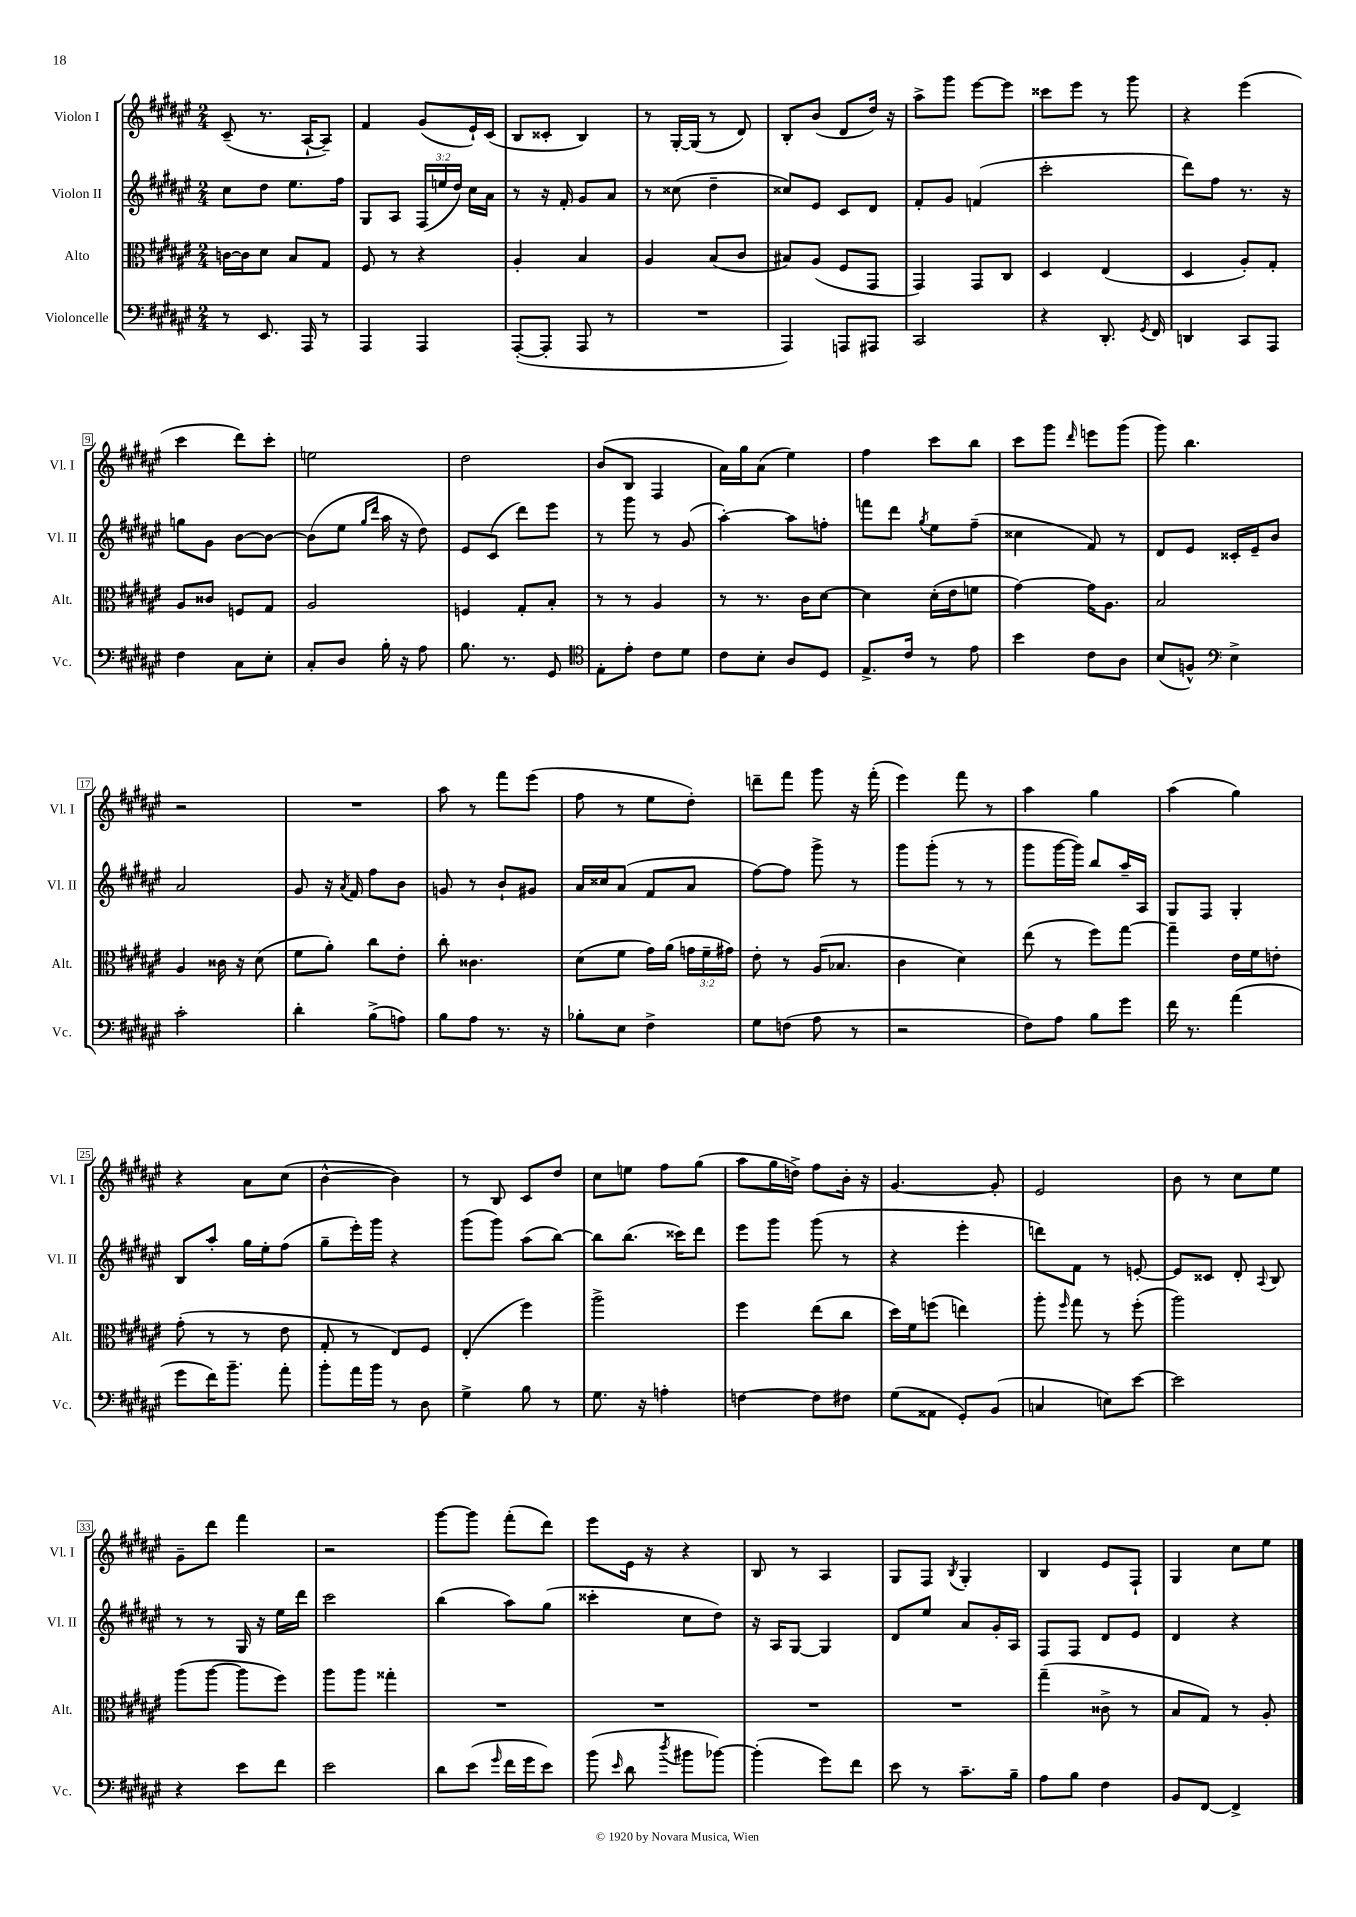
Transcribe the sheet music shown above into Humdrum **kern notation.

**kern	**kern	**kern	**kern
*part4	*part3	*part2	*part1
*staff4	*staff3	*staff2	*staff1
*I"Violoncelle	*I"Alto	*I"Violon II	*I"Violon I
*I'Vc.	*I'Alt.	*I'Vl. II	*I'Vl. I
*clefF4	*clefC3	*clefG2	*clefG2
*k[f#c#g#d#a#e#]	*k[f#c#g#d#a#e#]	*k[f#c#g#d#a#e#]	*k[f#c#g#d#a#e#]
*M2/4	*M2/4	*M2/4	*M2/4
=1	=1	=1	=1
8r	[16cn\LL	8cc#\L	(8c#~/
.	16c\J]	.	.
8.EE#/	8d#\J	8dd#\J	8.r
.	8B/L	8.ee#\L	.
16AAA#/	.	.	[16A#`/KL
8r	8G#/J	.	8A#~/J])
.	.	16ff#\Jk	.
=2	=2	=2	=2
4AAA#/	8F#/	8G#/L	4f#/
.	8r	8A#/J	.
4AAA#/	4r	(24F#/LL	(8g#/L
.	.	24een/	.
.	.	24dd#/JJ)	.
.	.	16cc#\LL	16e#`/L)
.	.	16a#\JJ	(16c#/JJ
=3	=3	=3	=3
([8AAA#'/L	4A#'/	8r	8B/L
8AAA#'/J]	.	16r	8c##X'/J
.	.	16f#'/	.
8AAA#/	4B/	8g#/L	4B/)
8r	.	8a#/J	.
=4	=4	=4	=4
2r	4A#/	8r	8r
.	.	(8cc##X\	[16G#'/LL
.	.	.	(16G#/JJ]
.	(8B/L	4dd#~\	8r
.	8c#/J	.	8d#/)
=5	=5	=5	=5
4AAA#/)	8B#X/L)	8cc##X/L)	8B'/L
.	(8A#/J	8e#/J	(8b/J
8AAAn/L	8F#/L	8c#/L	8d#/L
8AAA#X/J	8GG#/J	8d#/J	16dd#/Jk)
.	.	.	16r
=6	=6	=6	=6
2CC#/	4GG#/)	8f#'/L	8aa#^\L
.	.	8g#/J	8ggg#\J
.	8GG#/L	(4fn/	[8eee#\L
.	8C#/J	.	8eee#\J]
=7	=7	=7	=7
4r	4D#/	2ccc#'\	8ccc##X\L
.	.	.	8eee#\J
8.DD#'/	(4E#/	.	8r
.	.	.	8ggg#\
8qGG#/	.	.	.
16FF#/	.	.	.
=8	=8	=8	=8
4DDn/	4D#/	8ddd#\L)	4r
.	.	8ff#\J	.
8CC#/L	8A#'/L)	8.r	(4eee#\
8AAA#/J	8G#'/J	.	.
.	.	16r	.
!!LO:LB:g=z
=9	=9	=9	=9
4F#\	8A#/L	8ggn\L	4ccc#\
.	8c##X/J	8g#\J	.
8C#\L	8Fn/L	[8b\L	8ddd#\L)
8E#'\J	8G#/J	8b\J_	8ccc#'\J
=10	=10	=10	=10
8C#'/L	2A#/	(8b\L]	2een\
8D#/J	.	8ee#\J	.
.	.	16qqgg#/LL	.
.	.	16qqddd#/JJ	.
16B'\	.	16aa#\	.
16r	.	16r	.
8A#\	.	8dd#\)	.
=11	=11	=11	=11
8.B\	4Fn/	8e#/L	2dd#\
.	.	(8c#/J	.
8.r	.	.	.
.	8G#'/L	8ddd#\L)	.
8GG#/	8B'/J	8eee#\J	.
=12	=12	=12	=12
*clefC4	*	*	*
8E#'\L	8r	8r	(8b/L
8e#'\J	8r	8ggg#\	8B/J
8c#\L	4A#/	8r	4F#/
8d#\J	.	(8g#/	.
=13	=13	=13	=13
8c#\L	8r	[4aa#'\)	16a#\LL)
.	.	.	16gg#\J
8B'\J	8.r	.	(8a#\J
8A#/L	.	8aa#\L]	4ee#\)
.	16c#\KL	.	.
8D#/J	[8d#\J	8ffn'\J	.
=14	=14	=14	=14
8.E#^/L	4d#\]	8fffn\L	4ff#\
.	.	8ddd#\J	.
16c#/Jk	.	.	.
.	.	8qgg#/	.
8r	(16d#'\LL	8ee#\L	8ccc#\L
.	16e#\J	.	.
8e#\	8fn\J	(8ff#~\J	8bb\J
=15	=15	=15	=15
4b\	[4g#\)	4cc##X\	8ccc#\L
.	.	.	8ggg#\J
.	.	.	16qqddd#/
8c#\L	16g#\KL]	8f#/)	8eeen\L
.	8.A#\J	.	.
8A#\J	.	8r	(8ggg#\J
=16	=16	=16	=16
(8B/L	2B/	8d#/L	8ggg#\)
8Fn^^/J)	.	8e#/J	4.bb\
*clefF4	*	*	*
4E#^\	.	16c##X'/LL	.
.	.	16e#~/J	.
.	.	8b/J	.
!!LO:LB:g=z
=17	=17	=17	=17
2c#'\	4A#/	2a#/	2r
.	16c##X\	.	.
.	16r	.	.
.	(8d#\	.	.
=18	=18	=18	=18
4d#'\	8f#\L	8g#/	2r
.	8a#'\J)	16r	.
.	.	8qa#/	.
.	.	16f#/	.
(8B^\L	8cc#\L	8ff#\L	.
8An\J)	8e#'\J	8b\J	.
=19	=19	=19	=19
8B\L	8cc#'\	8gn/	8aa#\
8A#\J	4.c##X\	8r	8r
8.r	.	8b`/L	8fff#\L
.	.	8g#X/J	(8eee#\J
16r	.	.	.
=20	=20	=20	=20
8B-X'\L	(8d#\L	16a#/LL	8ff#\
.	.	16cc##X/J	.
8E#\J	8f#\J	(8a#/J	8r
4F#^\	16g#\LL)	8f#/L	8ee#\L
.	(16a#\JJ	.	.
.	24gn\LL	8a#/J	8dd#'\J)
.	24f#~\	.	.
.	24g#X\JJ)	.	.
=21	=21	=21	=21
8G#\L	8e#'\	[8ff#\L)	8dddn~\L
(8Fn\J	8r	8ff#\J]	8fff#\J
8A#\	(16A#/KL	8ggg#^\	8ggg#\
.	8.B-X/J	.	.
8r	.	8r	16r
.	.	.	(16fff#'\
=22	=22	=22	=22
2r	4c#\	8ggg#\L	4eee#\)
.	.	(8ggg#'\J	.
.	4d#\)	8r	8fff#\
.	.	8r	8r
=23	=23	=23	=23
8F#\L)	(8ee#\	8ggg#\L	4aa#\
8A#\J	8r	[16ggg#\L	.
.	.	16ggg#\JJ])	.
8B\L	8ff#\L)	8bb/L	4gg#\
8g#\J	[8gg#\J	16aa#~/L	.
.	.	16A#/JJ	.
=24	=24	=24	=24
16f#\	4gg#~\]	8G#/L	(4aa#\
8.r	.	.	.
.	.	8F#/J	.
(4a#\	16e#\LL	4G#'/	4gg#\)
.	16f#\J	.	.
.	8en'\J	.	.
!!LO:LB:g=z
=25	=25	=25	=25
8g#\L	(8g#'\	8B/L	4r
16f#\K)	8r	8aa#'/J	.
8.b~\J	.	.	.
.	8r	16gg#\LL	8a#\L
.	.	16ee#'\J	.
8a#'\	8e#\	(8ff#\J	(8cc#\J
=26	=26	=26	=26
8b'\L	8G#'/	8gg#~\L	[4b^^\
16a#\L	8r	16eee#'\L)	.
16b\JJ	.	16ggg#\JJ	.
8r	8E#/L)	4r	4b\])
8D#\	8F#/J	.	.
=27	=27	=27	=27
4G#^\	(4E#'/	(8ggg#\L	8r
.	.	8ggg#\J)	8B/
8B\	4ff#\)	(8aa#\L	8c#/L
8r	.	[8bb\J)	8dd#/J
=28	=28	=28	=28
8.G#\	2aa#^\	8bb\L]	8cc#\L
.	.	(8.bb\J	8een\J
16r	.	.	.
4An'\	.	.	8ff#\L
.	.	16ccc##X\KL)	.
.	.	8ddd#\J	(8gg#\J
=29	=29	=29	=29
[4Fn\	4ff#\	8eee#\L	8aa#\L
.	.	8ggg#\J	16gg#\L
.	.	.	16ddn^\JJ)
8F\L]	(8ee#\L	(8ggg#\	8ff#\L
8F#X\J	8cc#\J	8r	16b'\Jk
.	.	.	16r
=30	=30	=30	=30
(8G#\L	16dd#\LL)	4r	[4.g#/
.	16f#\J	.	.
8AA##X\J	(8ffn\J	.	.
8GG#'/L)	4een\)	4eee#'\	.
(8BB/J	.	.	8g#'/]
=31	=31	=31	=31
4Cn/	8aa#'\	8dddn\L)	2e#/
.	16qqff#/	.	.
.	8gg#\	8f#\J	.
8En\L)	8r	8r	.
[8e#\J	(8ff#'\	[8en'/	.
=32	=32	=32	=32
2e#\]	2aa#\)	8e/L]	8b\
.	.	8c##X/J	8r
.	.	8d#'/	8cc#\L
.	.	8qqA#/	.
.	.	8B/	8ee#\J
!!LO:LB:g=z
=33	=33	=33	=33
4r	(8aa#\L	8r	8g#~\L
.	[8aa#\J	8r	8ddd#\J
8e#\L	8aa#\L]	16G#/	4fff#\
.	.	16r	.
8f#\J	8ff#\J)	16ee#\LL	.
.	.	16ddd#\JJ	.
=34	=34	=34	=34
2e#\	8aa#\L	2ccc#\	2r
.	8aa#\J	.	.
.	4gg##X'\	.	.
=35	=35	=35	=35
8d#\L	2r	(4bb\	[8ggg#\L
(8e#\J	.	.	8ggg#\J]
16qqg#/	.	.	.
16f#\LL	.	8aa#\L)	(8fff#'\L
16g#\J	.	.	.
8e#\J)	.	(8gg#\J	8ddd#\J)
=36	=36	=36	=36
(8b\	2r	4ccc##X'\	8eee#\L
16qqe#/	.	.	.
8d#\	.	.	16e#\Jk
.	.	.	16r
8qdd#/	.	.	.
8b#X\L	.	8cc#\L	4r
[8b-X\J)	.	8dd#\J)	.
=37	=37	=37	=37
(4b-'\]	2r	16r	8B/
.	.	16A#/KL	.
.	.	[8G#/J	8r
8g#\L)	.	4G#/]	4A#/
8f#\J	.	.	.
=38	=38	=38	=38
8e#\	2r	8d#/L	8G#/L
8r	.	8ee#/J	8F#/J
.	.	.	8qB/
8.c#~\L	.	8a#/L	4G#'/
.	.	16g#'/L	.
16B~\Jk	.	16A#/JJ	.
=39	=39	=39	=39
8A#\L	(4gg#~\	8F#/L	4B/
8B\J	.	8F#/J	.
4F#\	8c##X^\	8d#/L	8e#/L
.	8r	8e#/J	8F#`/J
=40	=40	=40	=40
8BB/L	8B/L	4d#/	4G#/
[8FF#/J	8G#/J)	.	.
4FF#^/]	8r	4r	8cc#\L
.	8A#'/	.	8ee#\J
==	==	==	==
*-	*-	*-	*-
